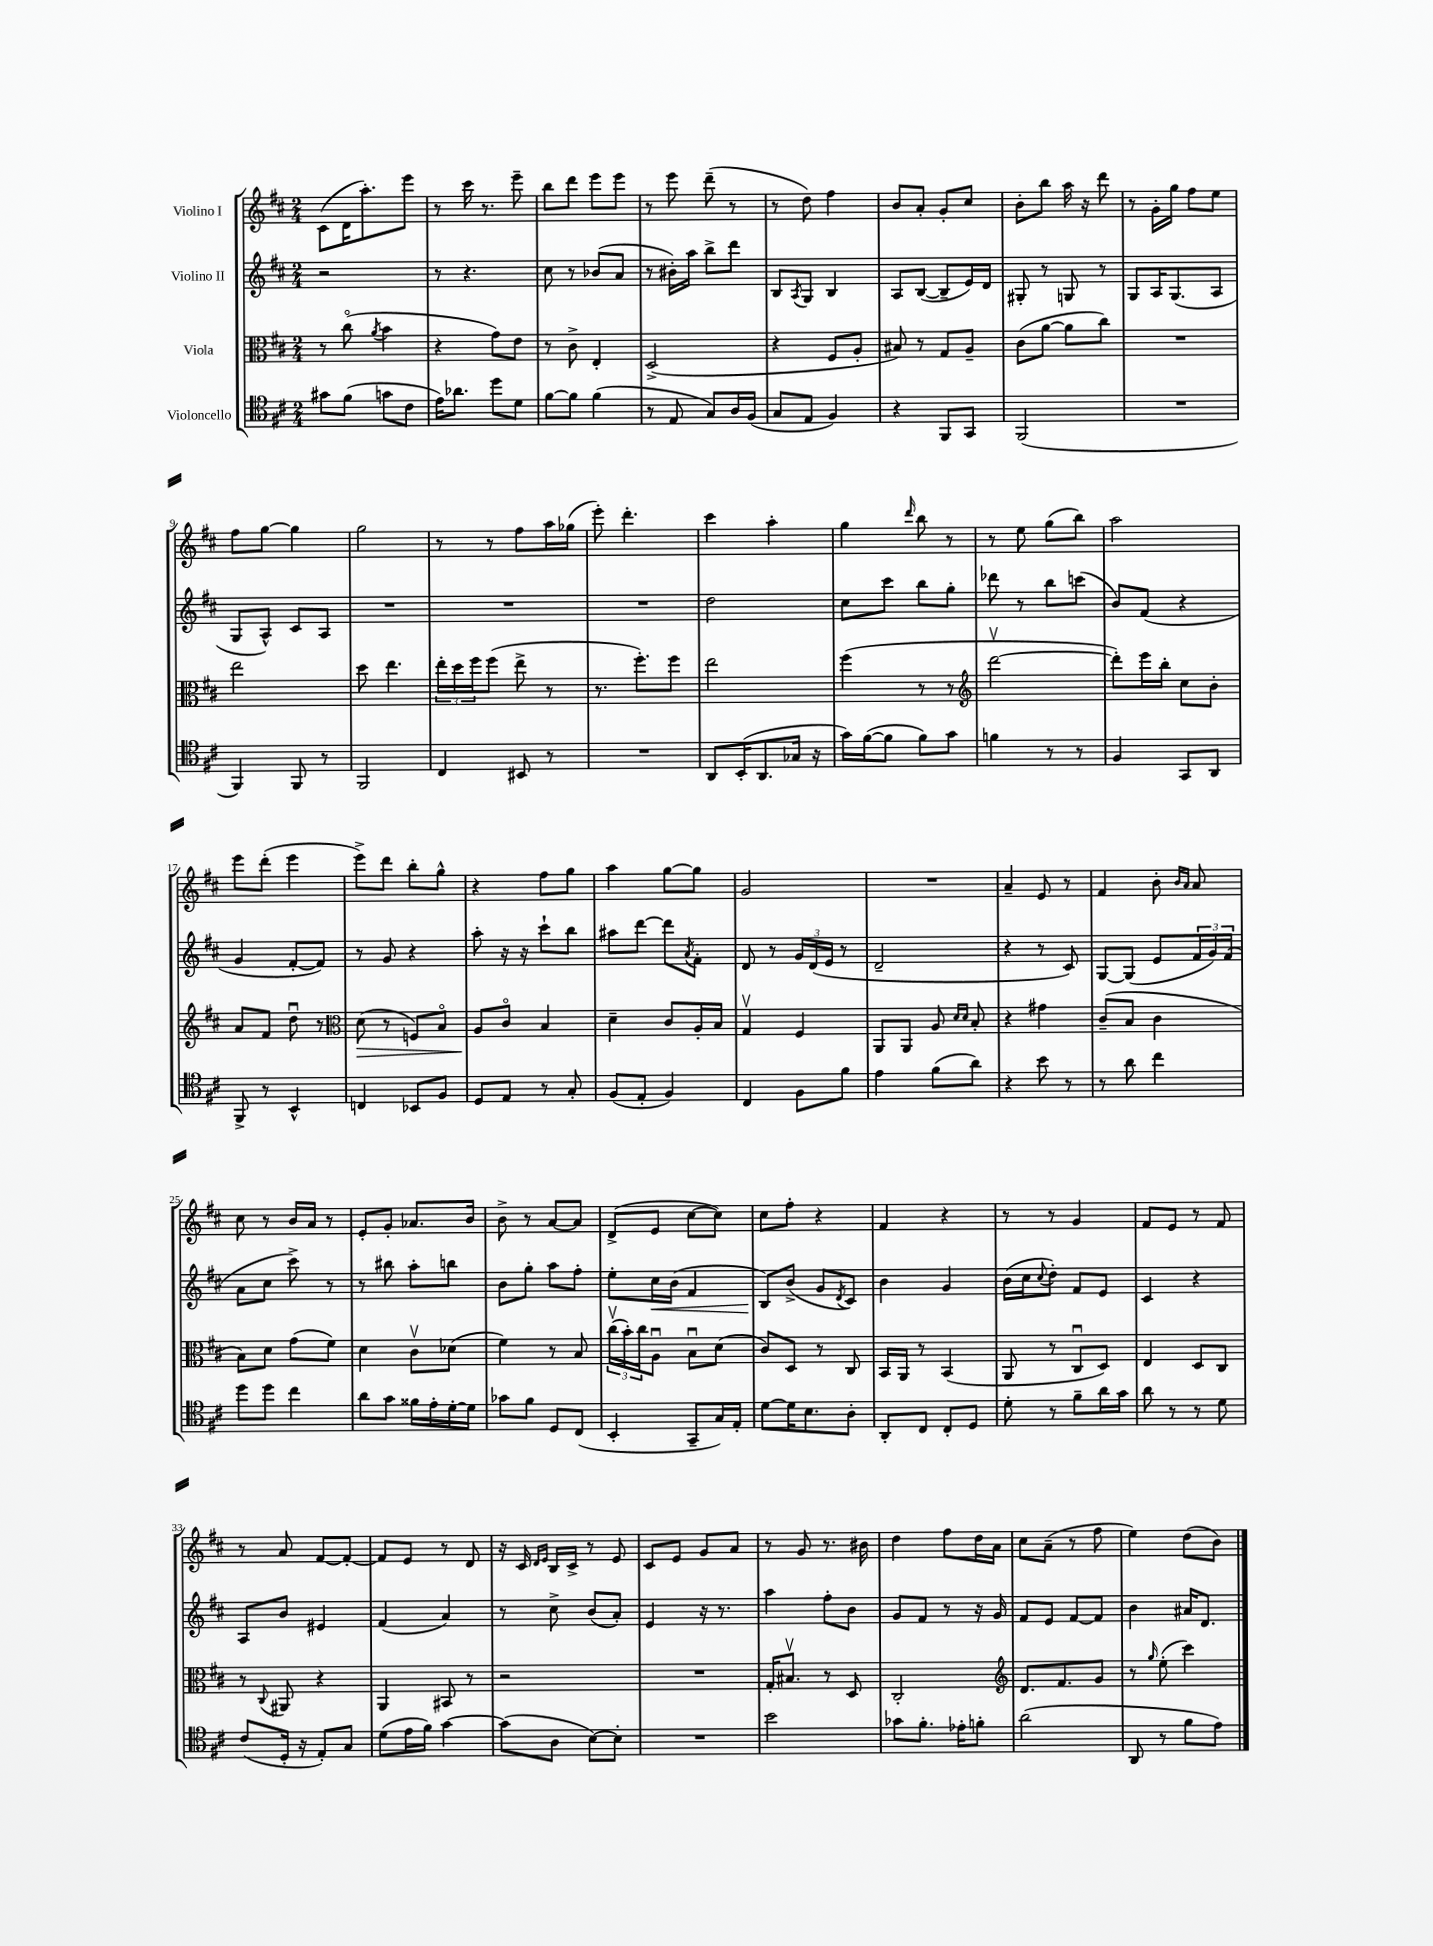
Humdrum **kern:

**kern	**kern	**kern	**kern
*staff4	*staff3	*staff2	*staff1
*clefC4	*clefC3	*clefG2	*clefG2
*k[f#c#]	*k[f#c#]	*k[f#c#]	*k[f#c#]
*M2/4	*M2/4	*M2/4	*M2/4
8g#	8r	2r	(8c#
(8f#	(8cc#o	.	16d
.	.	.	8.aa')
.	8qa	.	.
8g	4b	.	.
8c#	.	.	8eee
=	=	=	=
16e)	4r	8r	8r
8.a-	.	.	.
.	.	4.r	16ccc#
.	.	.	8.r
8dd	8g)	.	.
8d	8e	.	8eee~
=	=	=	=
[8f#	8r	8cc#	8bb
8f#]	8c#^	8r	8ddd
(4f#	4E'	(8b-	8eee
.	.	8a	8eee
=	=	=	=
8r	(2D^	8r	8r
8E	.	16b#')	8eee
.	.	16aa	.
8G)	.	8bb^	(8ddd~
16A	.	8ddd	8r
(16F#	.	.	.
=	=	=	=
8G	4r	8B	8r
.	.	8qA	.
8E	.	8G	8dd)
4F#)	8F#	4B	4ff#
.	8A'	.	.
=	=	=	=
4r	8B#)	8A	8b
.	8r	([8B	8a'
8FF#	8G	8B~]	8g'
8GG	8A~	16e)	8cc#
.	.	16d	.
=	=	=	=
(2FF#	(8c#	8G#'	8b'
.	[8a	8r	8bb
.	8a]	8G	16aa
.	.	.	16r
.	8cc#)	8r	8ddd
=	=	=	=
2r	2r	8G	8r
.	.	16A	16g'
.	.	(8.G	16gg
.	.	.	8ff#
.	.	8A	8ee
=	=	=	=
4FF#)	2ee	8G	8ff#
.	.	8A^^)	[8gg
8FF#	.	8c#	4gg]
8r	.	8A	.
=	=	=	=
2FF#	8dd	2r	2gg
.	4.ee	.	.
=	=	=	=
4C#	24ee'	2r	8r
.	24dd	.	.
.	24ff#	.	.
.	(8ff#	.	8r
8BB#	8ee^	.	8ff#
8r	8r	.	16aa
.	.	.	(16gg-
=	=	=	=
2r	8.r	2r	8eee')
.	.	.	4.ddd'
.	8.ff#')	.	.
.	8ff#	.	.
=	=	=	=
8AA	2ee	2dd	4ccc#
(16BB'	.	.	.
8.AA	.	.	.
.	.	.	4aa'
16G-	.	.	.
16r	.	.	.
=	=	=	=
16g)	(4ff#	8cc#	4gg
([16f#	.	.	.
8f#]	.	8ccc#	.
.	.	.	16qqddd
8f#)	8r	8bb	8bb
8g	8r	8gg'	8r
=	=	=	=
*	*clefG2	*	*
4f	[2dddv	8ddd-	8r
.	.	8r	8ee
8r	.	8bb	(8gg
8r	.	(8ccc	8bb)
=	=	=	=
4F#	8ddd'])	8b)	2aa
.	16eee	(8f#	.
.	16bb'	.	.
8GG	8cc#	4r	.
8AA	8b'	.	.
=	=	=	=
8FF#^	8a	4g	8eee
8r	8f#	.	(8ddd'
4BB^^	8ddu	[8f#'	4eee
.	8r	8f#])	.
=	=	=	=
*	*clefC3	*	*
4C	(8d	8r	8eee^)
.	8r	8g	8ddd
8BB-	8F)	4r	8bb'
8F#	8Bo	.	8gg^^
=	=	=	=
8D	8A	8aa'	4r
8E	8c#o	16r	.
.	.	16r	.
8r	4B	8ccc#`	8ff#
8G'	.	8bb	8gg
=	=	=	=
(8F#	4d~	8aa#	4aa
8E'	.	[8ddd	.
4F#)	8c#	8ddd]	[8gg
.	.	8qa	.
.	16A'	8f#'	8gg]
.	16B	.	.
=	=	=	=
4C#	4Gv	8d	2g
.	.	8r	.
8F#	4F#	24g	.
.	.	(24d	.
.	.	24e	.
8f#	.	8r	.
=	=	=	=
4e	8AA	2d~	2r
.	8AA	.	.
(8f#	8A	.	.
.	16qqd	.	.
.	16qqd	.	.
8a)	8B'	.	.
=	=	=	=
4r	4r	4r	4a~
8b	4g#	8r	8e
8r	.	8c#)	8r
=	=	=	=
8r	(8c#~	[8G	4f#
8a	8B	(8G]	.
4cc#	4c#	8e	8b'
.	.	.	16qqb
.	.	.	16qqa
.	.	24f#	8a
.	.	24g)	.
.	.	(24f#	.
=	=	=	=
8dd	8B)	8a	8cc#
8dd	8d	8cc#	8r
4cc#	(8g	8ccc#^)	16b
.	.	.	16a
.	8f#)	8r	8r
=	=	=	=
8a	4d	8r	8e'
8g	.	8bb#	8g'
16f##	8c#v	8aa'	8.a-
16e'	.	.	.
[16d'	(8d-	8bb	.
16d]	.	.	16b
=	=	=	=
8g-	4f#)	8b	8b^
8f#	.	8gg'	8r
8D	8r	8aa	[8a
(8C#	8B	8ff#'	8a]
=	=	=	=
4BB'	(24cc#v	8ee'	(8d^
.	24b')	.	.
.	24cc#	.	.
.	8Au	16cc#	8e
.	.	(16b	.
8GG~	8Bu	4f#	[8cc#
16G)	(8d	.	8cc#])
16E'	.	.	.
=	=	=	=
[8d	8c#)	8B)	8cc#
16d]	8D	(8b^	8ff#'
8.B	.	.	.
.	8r	8g	4r
.	.	8qd	.
8A'	8C#	8c#)	.
=	=	=	=
8AA'	16BB	4b	4f#
.	16AA	.	.
8C#	8r	.	.
8C#'	(4BB	4g	4r
8D	.	.	.
=	=	=	=
8d'	8AA	(16b	8r
.	.	16cc#	.
.	.	8qqcc#	.
8r	8r	8dd')	8r
8f#~	8C#u	8f#	4g
16a	8D)	8e	.
16g	.	.	.
=	=	=	=
8a	4E	4c#	8f#
8r	.	.	8e
8r	8D	4r	8r
8d	8C#	.	8f#
=	=	=	=
(8c#	8r	8A	8r
.	8qqC#	.	.
16D'	8AA#	8b	8a
16r	.	.	.
8E')	4r	4e#	[8f#
8G	.	.	8f#'_
=	=	=	=
(8d	4AA	(4f#	8f#]
16e	.	.	8e
16f#)	.	.	.
[4g	8BB#	4a)	8r
.	8r	.	8d
=	=	=	=
(8g]	2r	8r	16r
.	.	.	16c#
.	.	.	16qqd
.	.	.	16qqe
8A	.	8cc#^	16B
.	.	.	16c#^
[8B)	.	(8b	8r
8B']	.	8a')	8e
=	=	=	=
2r	2r	4e	8c#
.	.	.	8e
.	.	16r	8g
.	.	8.r	.
.	.	.	8a
=	=	=	=
2b	16G'	4aa	8r
.	8.B#v	.	.
.	.	.	8g
.	8r	8ff#'	8.r
.	8D	8b	.
.	.	.	16b#
=	=	=	=
8g-	2C#'	8g	4dd
8.f#'	.	8f#	.
.	.	8r	8ff#
16e-'	.	.	.
8f'	.	16r	16dd
.	.	16g	16a
=	=	=	=
*	*clefG2	*	*
(2a	8.d	8f#	8cc#
.	.	8e	(8a~
.	8.f#	.	.
.	.	[8f#	8r
.	8g	8f#]	8ff#
=	=	=	=
8AA	8r	4b	4ee)
.	16qqgg	.	.
8r	(8ee'	.	.
8f#	4ccc#)	16a#	(8dd
.	.	8.d	.
8e)	.	.	8b)
==	==	==	==
*-	*-	*-	*-
